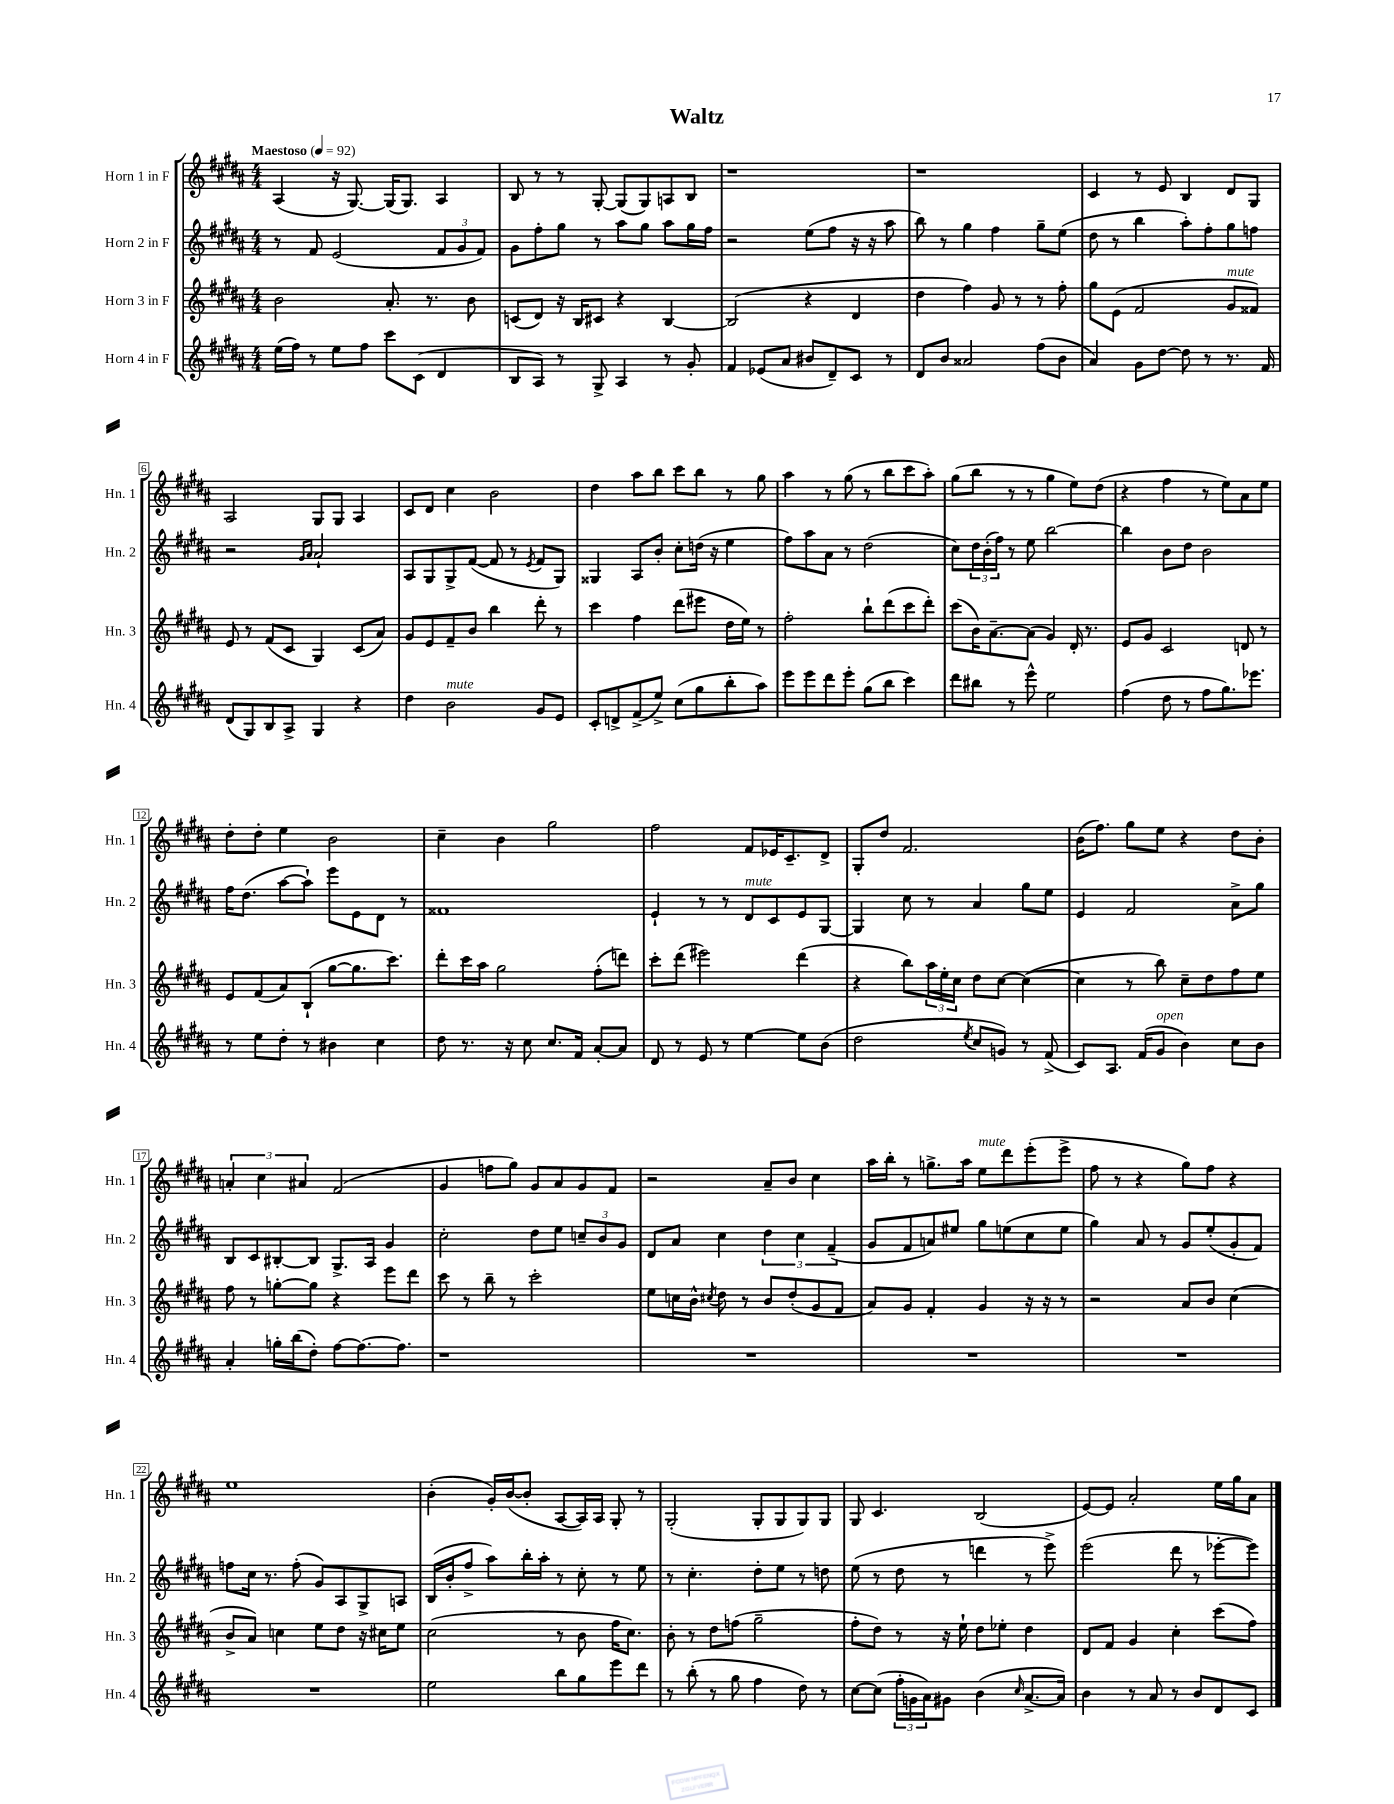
\header { title = "Waltz" }
<<
\new StaffGroup <<
\new Staff = "s0" \with { instrumentName = "Horn 1 in F" shortInstrumentName = "Hn. 1" } {
    \clef treble \key b \major \numericTimeSignature \time 4/4 \tempo "Maestoso" 4 = 92
    ais4( r16 gis8.~) gis16( gis8.) ais4 |
    b8 r8 r8 gis8~-. gis8( gis8) a8 b8 |
    r1 |
    r1 |
    cis'4 r8 e'8 b4 dis'8 gis8 |
    ais2 gis8 gis8 ais4 |
    cis'8 dis'8 cis''4 b'2 |
    dis''4 ais''8 b''8 cis'''8 b''8 r8 gis''8 |
    ais''4 r8 gis''8( r8 b''8 cis'''8 ais''8-.) |
    gis''8( b''8 r8 r8 gis''4 e''8) dis''8( |
    r4 fis''4 r8 e''8) ais'8 e''8 |
    dis''8-. dis''8-. e''4 b'2 |
    cis''4-- b'4 gis''2 |
    fis''2 fis'8 ees'16 cis'8.-- dis'8-> |
    gis8-. dis''8 fis'2. |
    b'16( fis''8.) gis''8 e''8 r4 dis''8 b'8-. |
    \tuplet 3/2 { a'4-. cis''4 ais'4 } fis'2( |
    gis'4 f''8 gis''8) gis'8 ais'8 gis'8 fis'8 |
    r2 ais'8-- b'8 cis''4 |
    ais''16 b''16-. r8 g''8.-> ais''16 e''8^\markup { \italic "mute" } dis'''8 e'''8-.( e'''8-> |
    fis''8 r8 r4 gis''8) fis''8 r4 |
    e''1 |
    b'4-.( gis'16-.) b'16~( b'8-. ais8~ ais16) ais16 gis8-. r8 |
    gis2-.( gis8-. gis8 gis8) gis8 |
    gis8 cis'4. b2( |
    e'8~) e'8 ais'2-. e''16 gis''16 ais'8 \bar "|." |
}
\new Staff = "s1" \with { instrumentName = "Horn 2 in F" shortInstrumentName = "Hn. 2" } {
    \clef treble \key b \major \numericTimeSignature \time 4/4
    r8 fis'8 e'2( \tuplet 3/2 { fis'8 gis'8 fis'8) } |
    gis'8 fis''8-. gis''8 r8 ais''8 gis''8 ais''8 gis''16 fis''16 |
    r2 e''8( fis''8 r16 r16 ais''8 |
    b''8) r8 gis''4 fis''4 gis''8-- e''8( |
    dis''8 r8 b''4 ais''8-.) fis''8-. gis''8 f''8 |
    r2 \grace { gis'16 ais'16 } ais'2-! |
    ais8 gis8 gis8-> fis'8~( fis'8 r8 \acciaccatura { e'8 } fis'8 gis8) |
    gisis4 ais8 b'8-. cis''8-. d''16( r16 e''4 |
    fis''8) ais''8 ais'8 r8 dis''2( |
    cis''8) \tuplet 3/2 { dis''16 b'16-.( fis''16) } r8 e''8 b''2~ |
    b''4 b'8 dis''8 b'2 |
    fis''16 dis''8.( ais''8~ ais''8-!) e'''8 e'8 dis'8 r8 |
    fisis'1 |
    e'4-! r8 r8 dis'8^\markup { \italic "mute" } cis'8 e'8 gis8~ |
    gis4 cis''8 r8 ais'4 gis''8 e''8 |
    e'4 fis'2 ais'8-> gis''8 |
    b8 cis'8 bis8~-. bis8 gis8.-> ais16 gis'4 |
    cis''2-. dis''8 e''8 \tuplet 3/2 { c''8-- b'8 gis'8 } |
    dis'8 ais'8 cis''4 \tuplet 3/2 { dis''4 cis''4 fis'4--( } |
    gis'8 fis'8 a'8) eis''8 gis''8 e''8( cis''8 e''8 |
    gis''4) ais'8 r8 gis'8 e''8-.( gis'8-. fis'8) |
    f''8 cis''16 r8. f''8-.( gis'8) ais8 gis8-> a8 |
    b16( b'16-. fis''8-> ais''8) b''16-. ais''16-. r8 cis''8-. r8 e''8 |
    r8 cis''4.-. dis''8-. e''8 r8 d''8 |
    e''8( r8 dis''8 r8 d'''4 r8 e'''8->) |
    e'''2( dis'''8 r8 ees'''8~-. ees'''8) \bar "|." |
}
\new Staff = "s2" \with { instrumentName = "Horn 3 in F" shortInstrumentName = "Hn. 3" } {
    \clef treble \key b \major \numericTimeSignature \time 4/4
    b'2 ais'8.-. r8. b'8 |
    c'8( dis'8) r16 b16 cis'8 r4 b4~ |
    b2( r4 dis'4 |
    dis''4 fis''4) gis'8 r8 r8 fis''8-. |
    gis''8 e'8( fis'2 gis'8^\markup { \italic "mute" } fisis'8) |
    e'8 r8 fis'8( cis'8 gis4) cis'8( ais'8) |
    gis'8 e'8 fis'8-- b'8 b''4 dis'''8-. r8 |
    cis'''4 fis''4 dis'''8( eis'''8 dis''16 e''16) r8 |
    fis''2-. b''8-! dis'''8( cis'''8 dis'''8-.) |
    cis'''8( b'16) ais'8.~-- ais'8( gis'4) dis'16-. r8. |
    e'8 gis'8 cis'2 d'8 r8 |
    e'8 fis'8( ais'8) b8-!( gis''8~ gis''8. cis'''8.) |
    dis'''8-. cis'''16 ais''16 gis''2 fis''8-.( d'''8) |
    cis'''8-. dis'''8( eis'''2) dis'''4( |
    r4 b''8) \tuplet 3/2 { ais''16 e''16-. cis''16 } dis''8 cis''8~ cis''4~( |
    cis''4 r8 b''8) cis''8-- dis''8 fis''8 e''8 |
    fis''8 r8 g''8~-. g''8 r4 e'''8 dis'''8 |
    cis'''8 r8 b''8-- r8 cis'''2-. |
    e''8 c''16 b'16-^ \acciaccatura { cis''8 } dis''8 r8 b'8 dis''8-.( gis'8 fis'8 |
    ais'8) gis'8 fis'4-. gis'4 r16 r16 r8 |
    r2 ais'8 b'8 cis''4( |
    b'8-> ais'8) c''4 e''8 dis''8 r16 cis''16 e''8 |
    cis''2( r8 b'8 fis''16 cis''8.) |
    b'8-. r8 dis''8 f''8( gis''2-- |
    fis''8-. dis''8) r8 r16 e''16-! dis''8 ees''8-. dis''4 |
    dis'8 fis'8 gis'4 cis''4-. cis'''8( fis''8) \bar "|." |
}
\new Staff = "s3" \with { instrumentName = "Horn 4 in F" shortInstrumentName = "Hn. 4" } {
    \clef treble \key b \major \numericTimeSignature \time 4/4
    e''16( fis''16) r8 e''8 fis''8 cis'''8 cis'8( dis'4 |
    b8 ais8) r8 gis8-> ais4 r8 gis'8-. |
    fis'4 ees'8( ais'8 bis'8 dis'8--) cis'8 r8 |
    dis'8 b'8 aisis'2 fis''8( b'8 |
    ais'4) gis'8 dis''8~ dis''8 r8 r8. fis'16 |
    dis'8( gis8) b8 ais8-> gis4 r4 |
    dis''4 b'2^\markup { \italic "mute" } gis'8 e'8 |
    cis'8-. d'8-> fis'8->( e''8->) cis''8( gis''8 b''8-. ais''8) |
    e'''8 e'''8 dis'''8 e'''8-. gis''8( b''8 cis'''4) |
    dis'''8 bis''8 r8 e'''8-^ e''2 |
    fis''4( dis''8 r8 fis''8 gis''8.) ees'''8. |
    r8 e''8 dis''8-. r8 bis'4 cis''4 |
    dis''8 r8. r16 cis''8 cis''8. fis'16 ais'8~-. ais'8 |
    dis'8 r8 e'8 r8 e''4~ e''8 b'8( |
    dis''2 \acciaccatura { e''8 } cis''8 g'8) r8 fis'8->( |
    cis'8) ais8. fis'16( gis'8^\markup { \italic "open" } b'4) cis''8 b'8 |
    ais'4-. g''16-. b''16( dis''8-.) fis''8~ fis''8.~ fis''8. |
    r1 |
    R1 |
    R1 |
    R1 |
    R1 |
    e''2 b''8 gis''8 e'''8 dis'''8 |
    r8 b''8-.( r8 gis''8 fis''4 dis''8) r8 |
    cis''8~ cis''8( \tuplet 3/2 { fis''16-. g'16 ais'16) } gis'8 b'4( \grace { cis''16 } ais'8.~-> ais'16) |
    b'4 r8 ais'8 r8 b'8 dis'8 cis'8 \bar "|." |
}
>>
>>
\layout { \context { \Score \override BarNumber.stencil = #(make-stencil-boxer 0.1 0.3 ly:text-interface::print) } }
